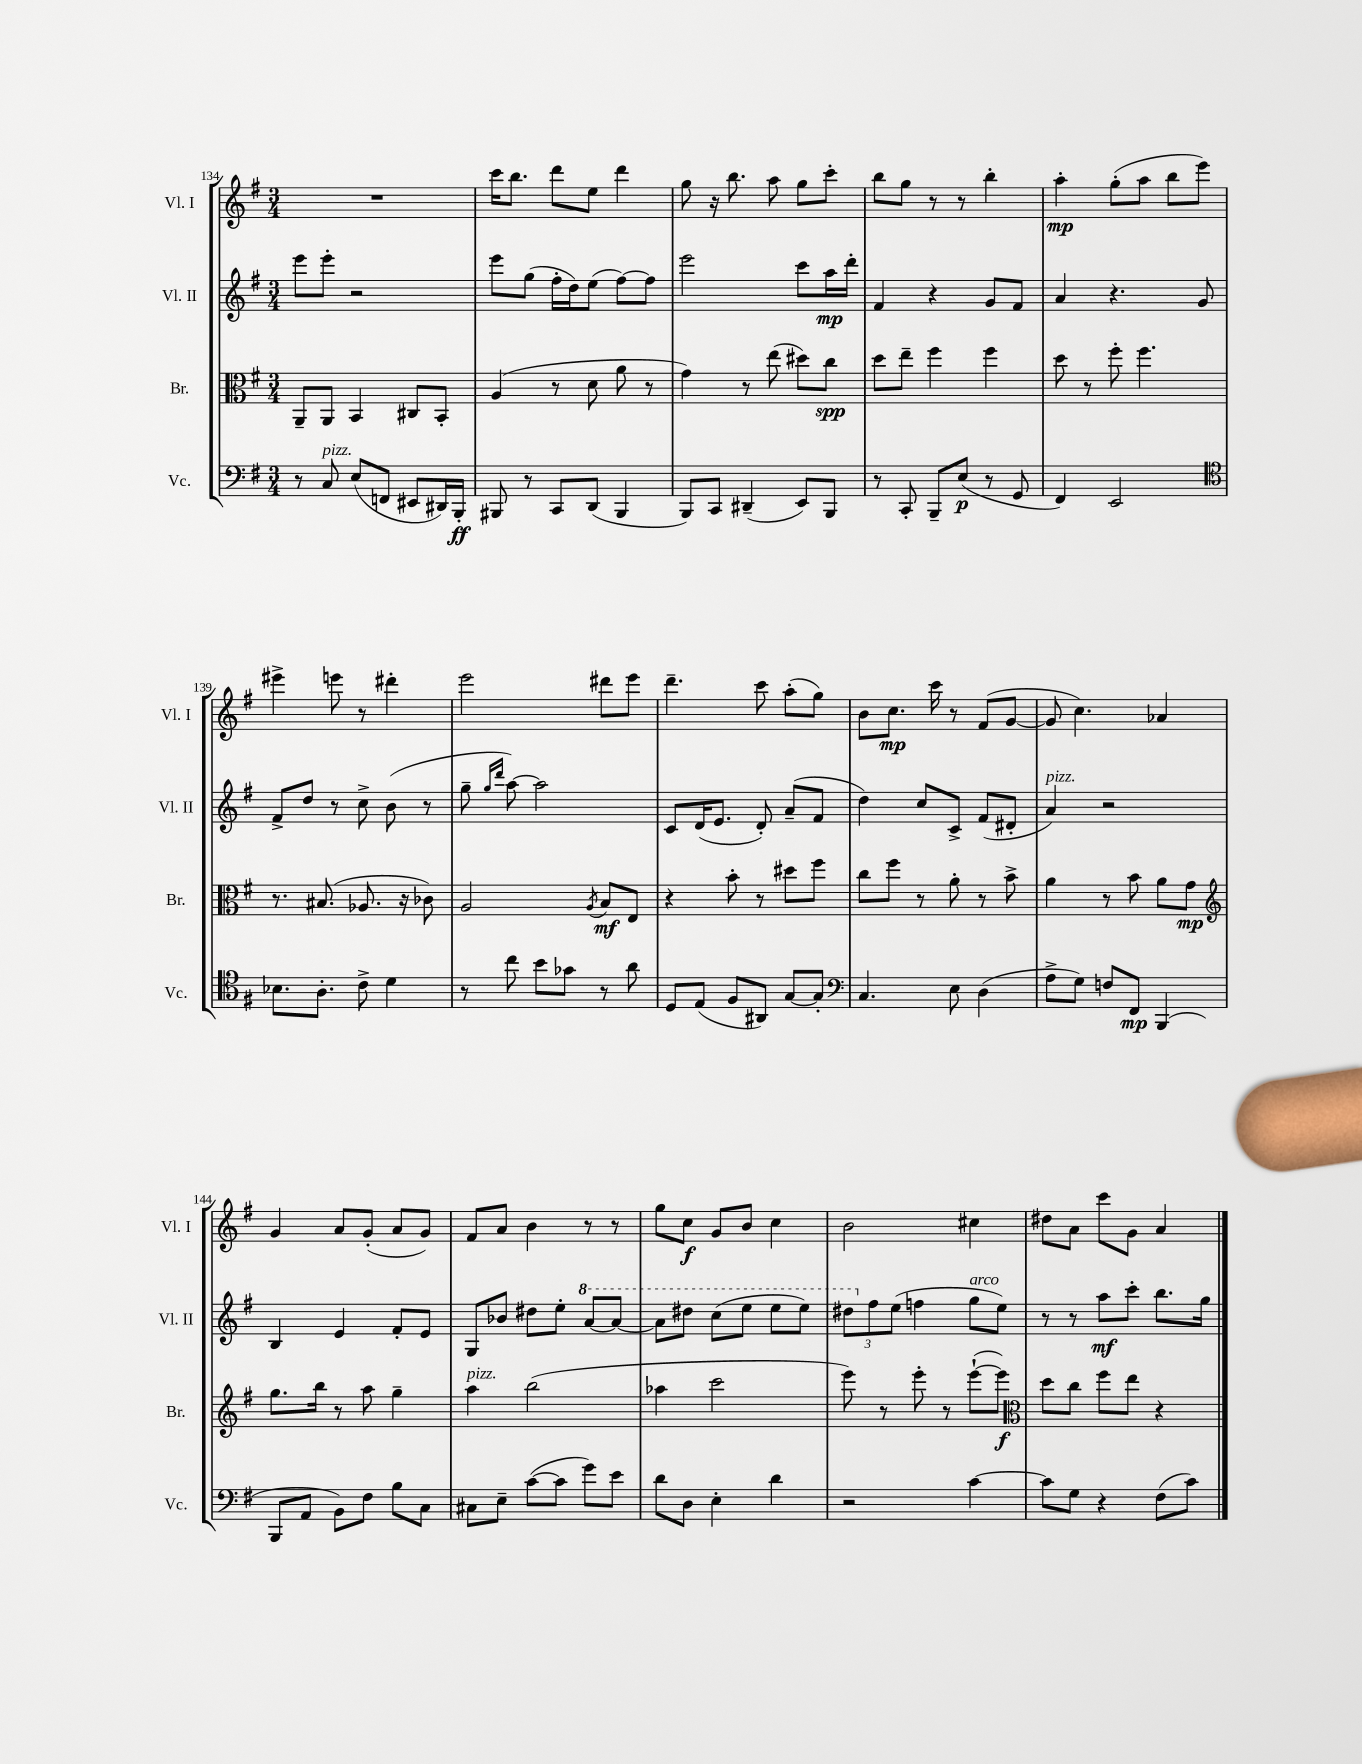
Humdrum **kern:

**kern	**dynam	**kern	**dynam	**kern	**dynam	**kern	**dynam
*part4	*part4	*part3	*part3	*part2	*part2	*part1	*part1
*staff4	*staff4	*staff3	*staff3	*staff2	*staff2	*staff1	*staff1
*I"Vc.	*	*I"Br.	*	*I"Vl. II	*	*I"Vl. I	*
*I'Vc.	*	*I'Br.	*	*I'Vl. II	*	*I'Vl. I	*
*clefF4	*	*clefC3	*	*clefG2	*	*clefG2	*
*k[f#]	*	*k[f#]	*	*k[f#]	*	*k[f#]	*
*M3/4	*	*M3/4	*	*M3/4	*	*M3/4	*
=134	=134	=134	=134	=134	=134	=134	=134
8r	.	8AA~/L	.	8eee\L	.	2.r	.
!LO:TX:a:i:t=pizz.	!	!	!	!	!	!	!
8C/	.	8AA/J	.	8eee'\J	.	.	.
(8E/L	.	4BB/	.	2r	.	.	.
8FFn/J	.	.	.	.	.	.	.
8EE#X/L	.	8C#X/L	.	.	.	.	.
16DD#X/L)	.	8BB'/J	.	.	.	.	.
16BBB'/JJ	ff	.	.	.	.	.	.
=135	=135	=135	=135	=135	=135	=135	=135
8BBB#X/	.	(4A/	.	8eee\L	.	16ccc\KL	.
.	.	.	.	.	.	8.bb\J	.
8r	.	.	.	(8gg\J	.	.	.
8CC/L	.	8r	.	16ff#'\LL	.	8ddd\L	.
.	.	.	.	16dd\J)	.	.	.
(8DD/J	.	8d\	.	(8ee\J	.	8ee\J	.
4BBB#/	.	8a\	.	[8ff#\L)	.	4ddd\	.
.	.	8r	.	8ff#\J]	.	.	.
=136	=136	=136	=136	=136	=136	=136	=136
8BBB/L)	.	4g\)	.	2eee\	.	8gg\	.
8CC/J	.	.	.	.	.	16r	.
.	.	.	.	.	.	8.bb\	.
(4DD#X~/	.	8r	.	.	.	.	.
.	.	(8ee\	.	.	.	8aa\	.
8EE/L)	.	8dd#X\L)	.	8ccc\L	.	8gg\L	.
8BBB/J	.	8cc\J	spp	16aa\L	mp	8ccc'\J	.
.	.	.	.	16ddd'\JJ	.	.	.
=137	=137	=137	=137	=137	=137	=137	=137
8r	.	8dd\L	.	4f#/	.	8bb\L	.
8CC'/	.	8ee~\J	.	.	.	8gg\J	.
8BBB~/L	.	4ff#\	.	4r	.	8r	.
(8E/J	p	.	.	.	.	8r	.
8r	.	4ff#\	.	8g/L	.	4bb'\	.
8GG/	.	.	.	8f#/J	.	.	.
=138	=138	=138	=138	=138	=138	=138	=138
4FF#/)	.	8dd\	.	4a/	.	4aa'\	mp
.	.	8r	.	.	.	.	.
2EE/	.	8ff#'\	.	4.r	.	(8gg'\L	.
.	.	4.ff#\	.	.	.	8aa\J	.
.	.	.	.	.	.	8bb\L	.
.	.	.	.	8g/	.	8eee\J)	.
!!LO:LB:g=z
=139	=139	=139	=139	=139	=139	=139	=139
*clefC4	*	*	*	*	*	*	*
8.B-X\L	.	8.r	.	8f#^/L	.	4eee#X^\	.
.	.	.	.	8dd/J	.	.	.
8.A'\J	.	(8.B#X/	.	.	.	.	.
.	.	.	.	8r	.	8eeen\	.
8c^\	.	8.A-X/	.	8cc^\	.	8r	.
4d\	.	.	.	(8b\	.	4ddd#X'\	.
.	.	16r	.	.	.	.	.
.	.	8c-X\)	.	8r	.	.	.
=140	=140	=140	=140	=140	=140	=140	=140
8r	.	2A/	.	8gg~\	.	2eee\	.
.	.	.	.	16qqgg/LL	.	.	.
.	.	.	.	16qqddd/JJ	.	.	.
8cc\	.	.	.	[8aa\)	.	.	.
8b\L	.	.	.	2aa\]	.	.	.
8g-X\J	.	.	.	.	.	.	.
.	.	8qA/	.	.	.	.	.
8r	.	8B/L	mf	.	.	8ddd#X\L	.
8a\	.	8E/J	.	.	.	8eee\J	.
=141	=141	=141	=141	=141	=141	=141	=141
8D/L	.	4r	.	8c/L	.	4.ddd~\	.
(8E/J	.	.	.	(16d/K	.	.	.
.	.	.	.	8.e/J	.	.	.
8F#/L	.	8b'\	.	.	.	.	.
8AA#X/J)	.	8r	.	8d'/)	.	8ccc\	.
[8G/L	.	8dd#X\L	.	(8a~/L	.	(8aa'\L	.
8G'/J]	.	8ff#\J	.	8f#/J	.	8gg\J)	.
=142	=142	=142	=142	=142	=142	=142	=142
*clefF4	*	*	*	*	*	*	*
4.C/	.	8cc\L	.	4dd\)	.	8b\L	.
.	.	8ff#\J	.	.	.	8.cc\J	mp
.	.	8r	.	8cc/L	.	.	.
.	.	.	.	.	.	16ccc\	.
8E\	.	8a'\	.	8c^/J	.	8r	.
(4D\	.	8r	.	(8f#/L	.	(8f#/L	.
.	.	8b^\	.	8d#X'/J	.	[8g/J	.
=143	=143	=143	=143	=143	=143	=143	=143
!	!	!	!	!LO:TX:a:i:t=pizz.	!	!	!
8A^\L	.	4a\	.	4a/)	.	8g/]	.
8G\J)	.	.	.	.	.	4.cc\)	.
8Fn/L	.	8r	.	2r	.	.	.
8FF#/J	mp	8b\	.	.	.	.	.
(4BBB/	.	8a\L	.	.	.	4a-X/	.
.	.	8g\J	mp	.	.	.	.
!!LO:LB:g=z
=144	=144	=144	=144	=144	=144	=144	=144
*	*	*clefG2	*	*	*	*	*
8BBB/L	.	8.gg\L	.	4B/	.	4g/	.
8AA/J	.	.	.	.	.	.	.
.	.	16bb\Jk	.	.	.	.	.
8BB\L)	.	8r	.	4e/	.	8a/L	.
8F#\J	.	8aa\	.	.	.	(8g'/J	.
8B\L	.	4gg~\	.	8f#'/L	.	8a/L	.
8C\J	.	.	.	8e/J	.	8g/J)	.
=145	=145	=145	=145	=145	=145	=145	=145
!	!	!LO:TX:a:i:t=pizz.	!	!	!	!	!
8C#X\L	.	4aa\	.	8G/L	.	8f#/L	.
8E~\J	.	.	.	8b-X/J	.	8a/J	.
([8c\L	.	(2bb\	.	8dd#X\L	.	4b\	.
8c\J]	.	.	.	8ee'\J	.	.	.
*	*	*	*	*8va	*	*	*
8g\L)	.	.	.	[8aa/L	.	8r	.
8e\J	.	.	.	8aa/J_	.	8r	.
=146	=146	=146	=146	=146	=146	=146	=146
8d\L	.	4aa-X\	.	8aa\L]	.	8gg\L	.
8D\J	.	.	.	8ddd#X\J	.	8cc\J	f
4E'\	.	2ccc\	.	(8ccc\L	.	8g/L	.
.	.	.	.	8eee\J	.	8b/J	.
4d\	.	.	.	8eee\L	.	4cc\	.
.	.	.	.	8eee\J)	.	.	.
=147	=147	=147	=147	=147	=147	=147	=147
2r	.	8eee\)	.	12ddd#X\L	.	2b\	.
*	*	*	*	*X8va	*	*	*
.	.	.	.	12ff#\	.	.	.
.	.	8r	.	.	.	.	.
.	.	.	.	(12ee\J	.	.	.
.	.	8eee'\	.	4ffn\	.	.	.
.	.	8r	.	.	.	.	.
!	!	!	!	!LO:TX:a:i:t=arco	!	!	!
[4c\	.	([8eee`\L	.	8gg\L	.	4cc#X\	.
.	.	8eee\J])	f	8ee\J)	.	.	.
=148	=148	=148	=148	=148	=148	=148	=148
*	*	*clefC3	*	*	*	*	*
8c\L]	.	8dd\L	.	8r	.	8dd#X\L	.
8G\J	.	8cc\J	.	8r	.	8a\J	.
4r	.	8ff#\L	.	8aa\L	mf	8ccc\L	.
.	.	8ee\J	.	8ccc'\J	.	8g\J	.
(8F#\L	.	4r	.	8.bb\L	.	4a/	.
8c\J)	.	.	.	.	.	.	.
.	.	.	.	16gg\Jk	.	.	.
==	==	==	==	==	==	==	==
*-	*-	*-	*-	*-	*-	*-	*-
